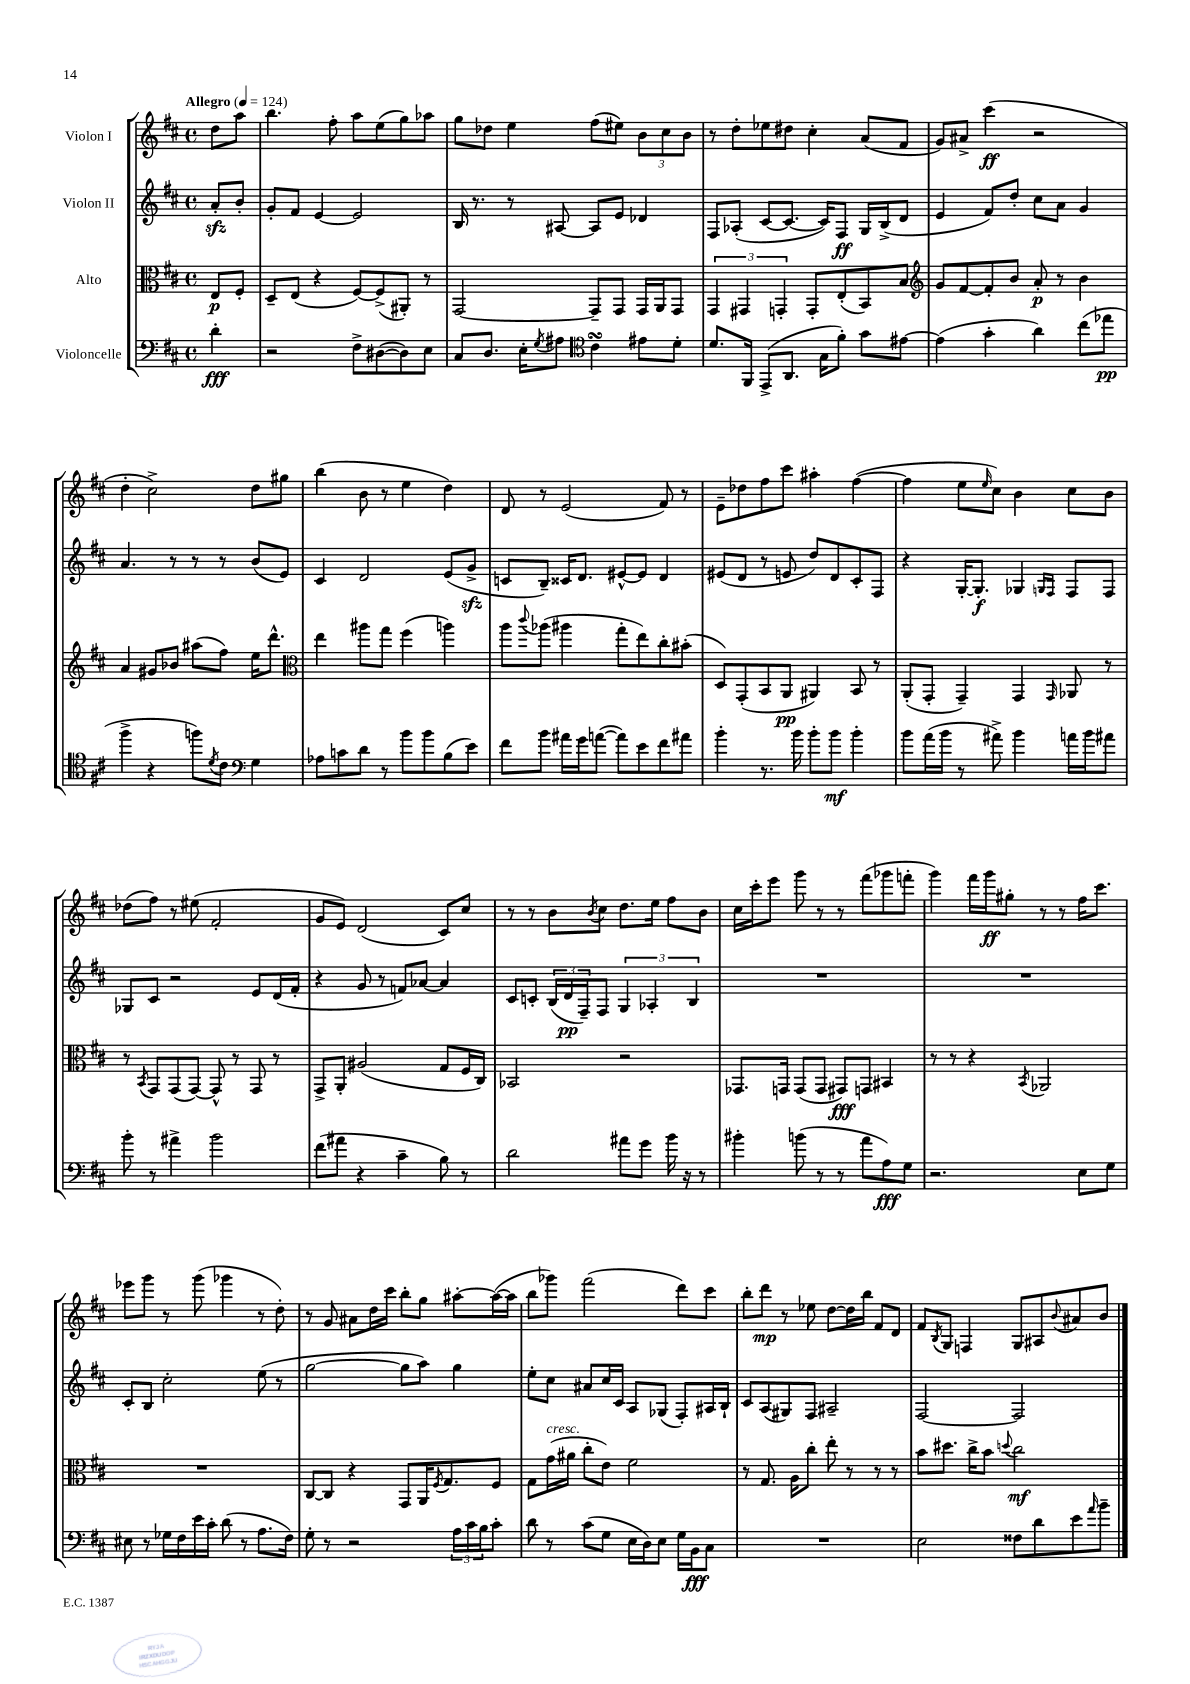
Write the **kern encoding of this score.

**kern	**kern	**kern	**kern
*staff4	*staff3	*staff2	*staff1
*clefF4	*clefC3	*clefG2	*clefG2
*k[f#c#]	*k[f#c#]	*k[f#c#]	*k[f#c#]
*M4/4	*M4/4	*M4/4	*M4/4
*met(c)	*met(c)	*met(c)	*met(c)
*MM124	*MM124	*MM124	*MM124
4d'	8E	8a'	8dd
.	8F#'	8b'	8aa
=	=	=	=
2r	8D~	8g'	4.bb
.	(8E	8f#	.
.	4r	[4e	.
.	.	.	8ff#'
8F#^	[8F#)	2e]	8aa
([8D#	(8F#^]	.	(8ee
8D#])	8AA#')	.	8gg)
8E	8r	.	8aa-
=	=	=	=
8C#	[2GG	16B	8gg
.	.	8.r	.
8.D	.	.	8dd-
.	.	8r	4ee
16E'	.	.	.
8qG	.	.	.
8A#	.	[8A#	.
*clefC4	*	*	*
4c#	8GG~]	8A#]	(8ff#
.	8GG	8e	8ee#)
8e#	16GG	4d-	12b
.	16AA	.	.
.	.	.	12cc#
8d'	8GG	.	.
.	.	.	12b
=	=	=	=
8.d	6GG	8F#	8r
.	.	(8A-'	8dd'
.	6GG#	.	.
16FF#	.	.	.
(8EE^	.	[8c#	8ee-
.	6GG'	.	.
8.AA	.	8.c#_	8dd#
.	8GG'	.	4cc#'
16G	.	16c#])	.
8f#')	(8E'	8F#	.
8g	8BB)	16G	(8a
.	.	(16B^	.
[8e#	8B	8d	8f#
=	=	=	=
*	*clefG2	*	*
(4e#]	8g	4e	8g)
.	[8f#	.	8a#^
4g'	8f#']	8f#)	(4ccc#
.	8b	8dd'	.
4a)	8a'	8cc#	2r
.	8r	8a	.
(8cc#	4b	4g	.
8ee-	.	.	.
=	=	=	=
4ff#^	4a	4.a	4dd'
4r	8g#	.	2cc#^)
.	8b-	8r	.
8ff)	(8aa#	8r	.
8qd	.	.	.
8c#	8ff#)	8r	.
*clefF4	*	*	*
4G	16ee	(8b	8dd
.	8.ddd^^	.	.
.	.	8e)	8gg#
=	=	=	=
*	*clefC3	*	*
8A-	4ee	4c#	(4bb
8c	.	.	.
8d	8aa#	2d	8b
8r	8gg	.	8r
8b	(4ff#	.	4ee
8b	.	.	.
(8B	4aa)	(8e	4dd)
8e)	.	8g^	.
=	=	=	=
8f#	8aa	8c	8d
.	8qqccc#	.	.
8b	(8aa-	8B~)	8r
16a#	4aa#	16c##	(2e
16g	.	8.d	.
([8a	.	.	.
8a])	8gg'	[8e#^^	.
8e	8ee)	8e#]	.
8f#	8cc#'	4d	8f#)
8a#	(8b#'	.	8r
=	=	=	=
4b'	8D)	(8e#	8e~
.	(8GG'	8d	8dd-
8.r	8BB	8r	8ff#
.	8AA	8e	8ccc#
16b	.	.	.
8b'	4AA#)	8dd)	4aa#'
8b	.	8d	.
4b'	8BB	8c#'	([4ff#
.	8r	8F#	.
=	=	=	=
8b	(8AA'	4r	4ff#]
(16a	8GG'	.	.
16b	.	.	.
8r	4GG~)	[16G'	8ee
.	.	8.G']	.
.	.	.	16qqee
8a#^)	.	.	8cc#)
4b	4GG	4G-	4b
.	.	16qqG	.
.	16qqGG	16qqF#	.
16a	8AA-	8F#	8cc#
16b	.	.	.
8a#	8r	8F#	8b
=	=	=	=
8b'	8r	8G-	(8dd-
.	8qBB	.	.
8r	8GG	8c#	8ff#)
4a#^	(8GG	2r	8r
.	[8GG)	.	(8ee#
2b	8GG^^]	.	2f#'
.	8r	.	.
.	8GG	8e	.
.	8r	(16d	.
.	.	16f#'	.
=	=	=	=
(8f#	8GG^	4r	8g
8a#	8AA'	.	8e)
4r	(2A#	8g	(2d
.	.	8r	.
4c#~	.	8f)	.
.	.	[8a-	.
8B)	8G	4a-]	8c#)
8r	16F#	.	8cc#
.	16C#)	.	.
=	=	=	=
2d	2BB-	8c#	8r
.	.	8c'	8r
.	.	(24B	8b
.	.	24d	.
.	.	24F#~)	.
.	.	.	8qb
.	.	8F#	8cc#
8a#	2r	6G	8.dd
8g	.	.	.
.	.	6A-'	.
.	.	.	16ee
16b	.	.	8ff#
16r	.	.	.
.	.	6B	.
8r	.	.	8b
=	=	=	=
4b#'	8.GG-	1r	16cc#
.	.	.	16ccc#'
.	.	.	8eee
.	16GG	.	.
(8b	(8GG	.	8ggg
8r	8GG	.	8r
8r	8GG#)	.	8r
8a	8GG	.	(8fff#
8A)	4BB#	.	8ggg-
8G	.	.	8fff'
=	=	=	=
2.r	8r	1r	4ggg)
.	8r	.	.
.	4r	.	16fff#
.	.	.	16ggg
.	.	.	8gg#'
.	8qBB	.	.
.	2AA-	.	8r
.	.	.	8r
8E	.	.	16ff#
.	.	.	8.ccc#
8G	.	.	.
=	=	=	=
8E#	1r	8c#'	8eee-
8r	.	8B	8ggg
16G-	.	2cc#'	8r
16F#	.	.	.
16e	.	.	(8ggg
16c#'	.	.	.
(8d	.	.	4ggg-
8r	.	.	.
8.A	.	(8ee	8r
.	.	8r	8dd')
16F#)	.	.	.
=	=	=	=
8G'	[8C#	[2gg	8r
8r	8C#]	.	8g
2r	4r	.	8a#
.	.	.	16dd
.	.	.	16ccc#
.	8GG	8gg]	8bb'
.	16AA	8aa)	8gg
.	8qF#	.	.
.	8.G	.	.
24A	.	4gg	[8aa#'
24c#	.	.	.
24B	.	.	.
8c#'	8F#	.	(16aa#_
.	.	.	16aa#]
=	=	=	=
8d	8G	8ee'	8bb
8r	(16g	8cc#	8ggg-)
.	16a#	.	.
(8c#	8cc#'	8a#	(2fff#
8G	8e)	16cc#	.
.	.	16c#	.
16E	2f#	8A	.
16D)	.	.	.
8E	.	(8G-	.
16G	.	8F#')	8ddd)
16BB	.	.	.
8C#	.	16A#	8ccc#
.	.	16B`	.
=	=	=	=
1r	8r	8c#	8bb'
.	8.G	(8A	8ddd
.	.	8G#)	8r
.	16A	.	.
.	8cc#'	8F#	8ee-
.	8ee'	2A#~	[8dd
.	8r	.	16dd]
.	.	.	16bb
.	8r	.	8f#
.	8r	.	8d
=	=	=	=
2E	8b	[2F#	8f#
.	.	.	8qB
.	8.dd#	.	8G
.	.	.	4F
.	16cc#^	.	.
.	8b	.	.
.	8qqdd	.	.
8F##	2cc#	2F#]	8G
8d	.	.	8A#
.	.	.	8qqb
8e	.	.	8a#
16qqa	.	.	.
8b~	.	.	8b
==	==	==	==
*-	*-	*-	*-
